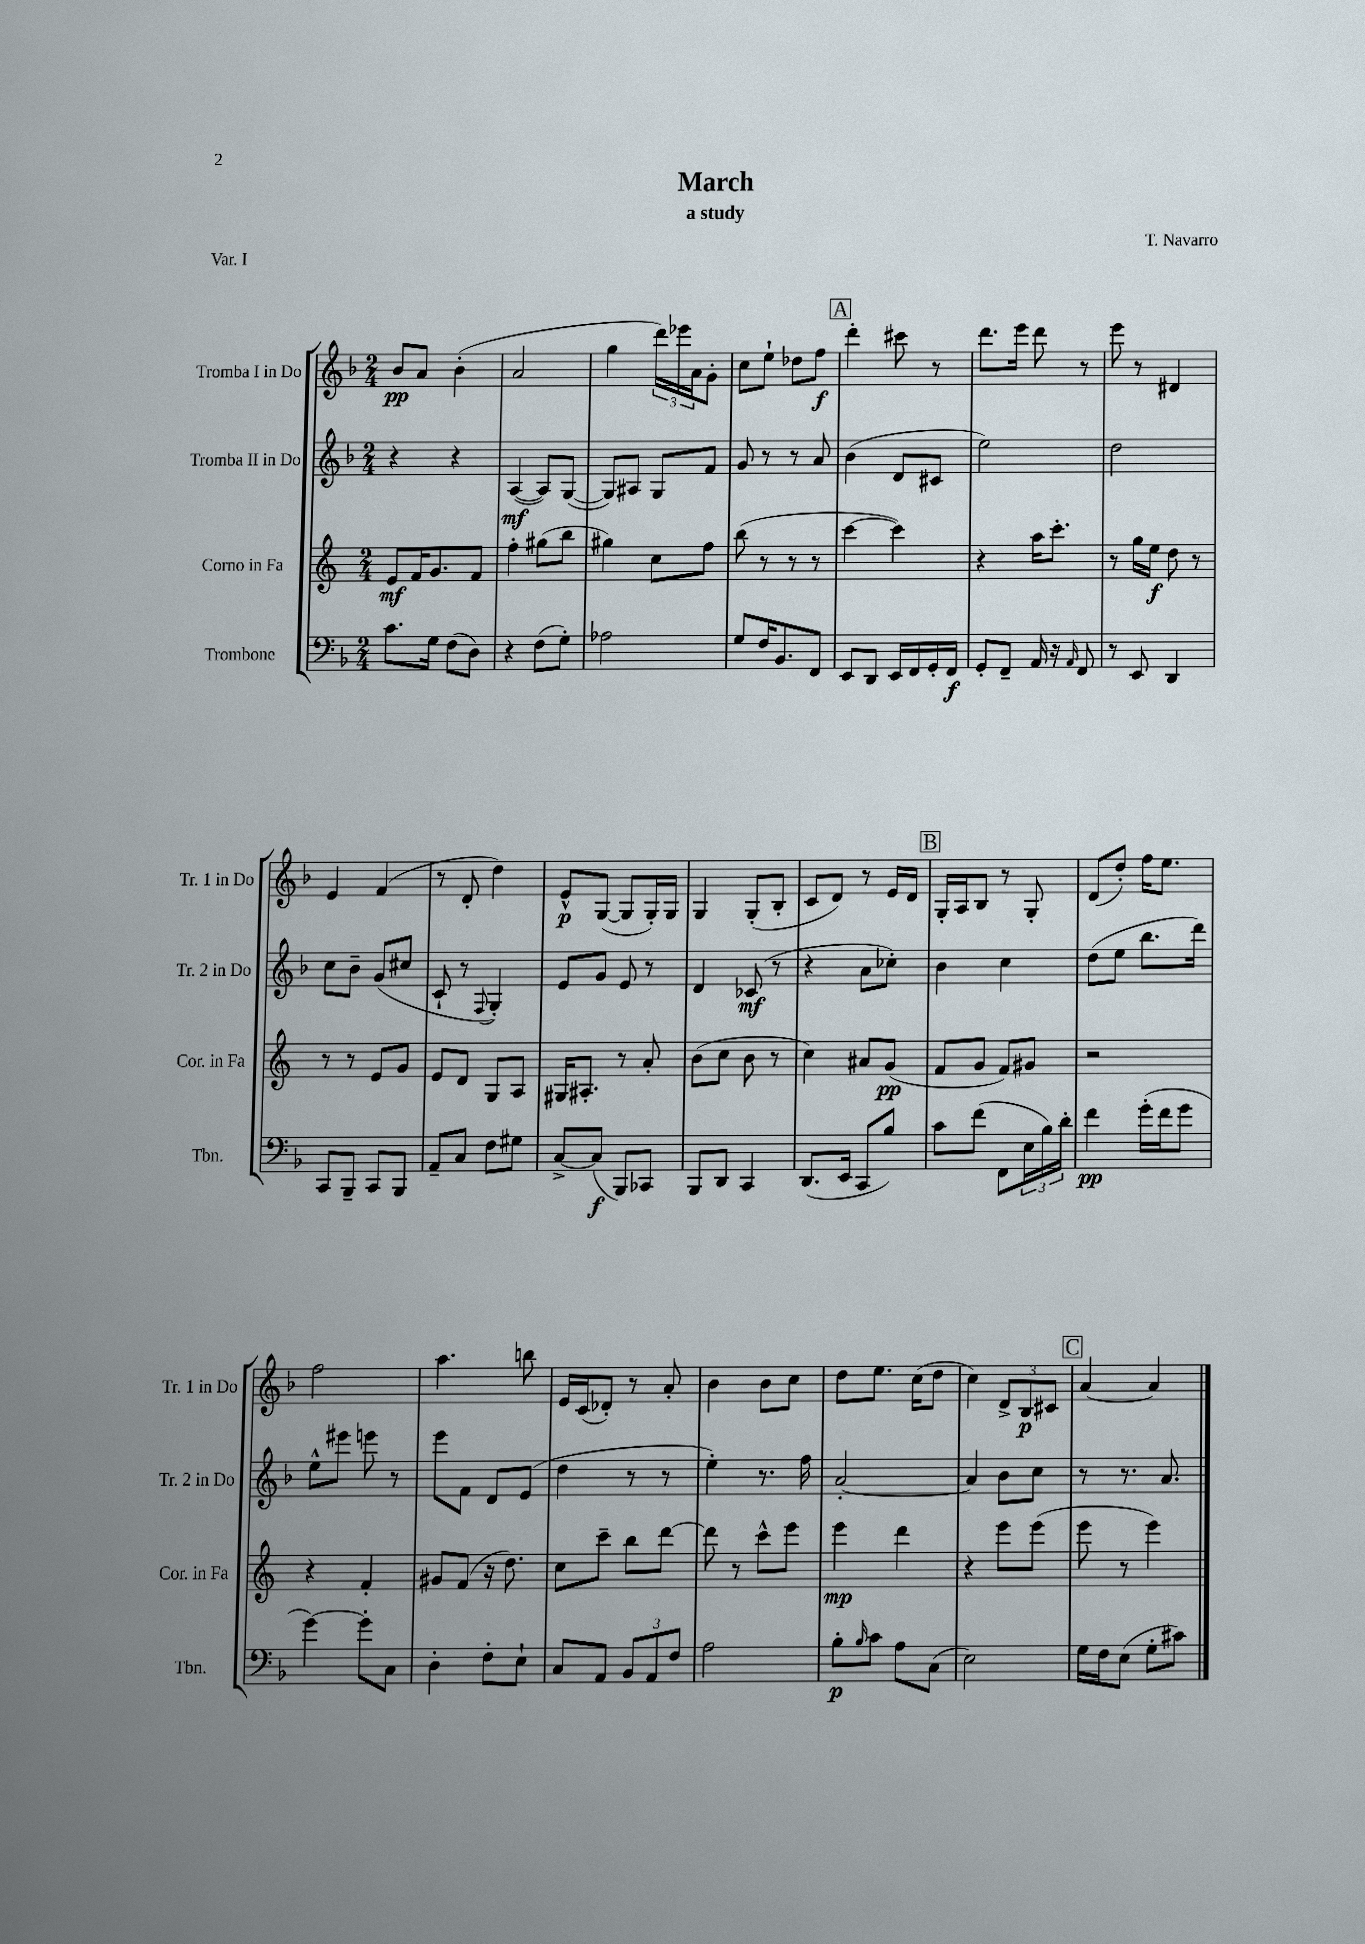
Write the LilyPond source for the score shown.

\header { title = "March" composer = "T. Navarro" subtitle = "a study" piece = "Var. I" }
<<
\new StaffGroup <<
\new Staff = "s0" \with { instrumentName = "Tromba I in Do" shortInstrumentName = "Tr. 1 in Do" } {
    \clef treble \key f \major \numericTimeSignature \time 2/4
    bes'8\pp a'8 bes'4-.( |
    a'2 |
    g''4 \tuplet 3/2 { d'''16) ees'''16 a'16 } g'8-. |
    c''8 e''8-! des''8 f''8\f |
    \mark \markup { \box "A" } d'''4-. cis'''8 r8 |
    d'''8. e'''16 d'''8 r8 |
    e'''8 r8 dis'4 |
    e'4 f'4( |
    r8 d'8-. d''4) |
    e'8-^\p g8~( g8 g16-.) g16 |
    g4 g8-.( bes8-. |
    c'8 d'8) r8 e'16 d'16 |
    \mark \markup { \box "B" } g16-. a16 bes8 r8 g8-. |
    d'8( d''8-.) f''16 e''8. |
    f''2 |
    a''4. b''8 |
    e'16 c'16( des'8-.) r8 a'8-. |
    bes'4 bes'8 c''8 |
    d''8 e''8. c''16( d''8 |
    c''4) \tuplet 3/2 { d'8-> bes8\p cis'8 } |
    \mark \markup { \box "C" } a'4~ a'4 \bar "|." |
}
\new Staff = "s1" \with { instrumentName = "Tromba II in Do" shortInstrumentName = "Tr. 2 in Do" } {
    \clef treble \key f \major \numericTimeSignature \time 2/4
    r4 r4 |
    a4~\mf( a8) g8~( |
    g8) ais8 g8 f'8 |
    g'8 r8 r8 a'8 |
    \mark \markup { \box "A" } bes'4( d'8 cis'8 |
    e''2) |
    d''2 |
    c''8 bes'8-- g'8( cis''8 |
    c'8-! r8 \appoggiatura { f8 } g4-.) |
    e'8 g'8 e'8 r8 |
    d'4 ces'8\mf( r8 |
    r4 a'8 ces''8-.) |
    \mark \markup { \box "B" } bes'4 c''4 |
    d''8( e''8 bes''8. d'''16) |
    e''8-^ eis'''8 e'''8 r8 |
    e'''8 f'8 d'8 e'8( |
    d''4 r8 r8 |
    e''4-.) r8. f''16 |
    a'2~-. |
    a'4 bes'8 c''8 |
    \mark \markup { \box "C" } r8 r8. a'8. \bar "|." |
}
\new Staff = "s2" \with { instrumentName = "Corno in Fa" shortInstrumentName = "Cor. in Fa" } {
    \clef treble \key c \major \numericTimeSignature \time 2/4
    e'8\mf f'16 g'8. f'8 |
    f''4-. gis''8( b''8 |
    gis''4) c''8 f''8 |
    b''8( r8 r8 r8 |
    \mark \markup { \box "A" } c'''4~ c'''4) |
    r4 a''16 c'''8.-. |
    r8 g''16 e''16\f d''8 r8 |
    r8 r8 e'8 g'8 |
    e'8 d'8 g8 a8 |
    gis16 ais8.-. r8 a'8-. |
    b'8( c''8 b'8 r8 |
    c''4) ais'8 g'8\pp( |
    \mark \markup { \box "B" } f'8 g'8 f'8) gis'8 |
    r2 |
    r4 f'4-. |
    gis'8 f'8( r16 d''8.) |
    c''8 c'''8-- b''8 d'''8~ |
    d'''8 r8 c'''8-^ e'''8 |
    e'''4\mp d'''4 |
    r4 e'''8 e'''8( |
    \mark \markup { \box "C" } e'''8 r8 e'''4) \bar "|." |
}
\new Staff = "s3" \with { instrumentName = "Trombone" shortInstrumentName = "Tbn." } {
    \clef bass \key f \major \numericTimeSignature \time 2/4
    c'8. g16 f8( d8) |
    r4 f8( g8-.) |
    aes2 |
    g8 f16 bes,8. f,8 |
    \mark \markup { \box "A" } e,8 d,8 e,16 f,16 g,16-. f,16\f |
    g,8-. f,8-- a,16 r16 \grace { a,16 } f,8 |
    r8 e,8 d,4 |
    c,8 bes,,8-- c,8 bes,,8 |
    a,8-- c8 f8 gis8 |
    c8~-> c8\f( bes,,8) ces,8 |
    bes,,8 d,8 c,4 |
    d,8.( e,16 c,8 bes8) |
    \mark \markup { \box "B" } c'8 f'8( f,8 \tuplet 3/2 { e16 bes16) d'16-. } |
    f'4\pp g'16-.( f'16 g'8 |
    g'4~) g'8-. c8 |
    d4-. f8-. e8-! |
    c8 a,8 \tuplet 3/2 { bes,8 a,8 f8 } |
    a2 |
    bes8-.\p \grace { bes16 } c'8 a8 c8( |
    e2) |
    \mark \markup { \box "C" } g16 f16 e8( g8-. cis'8) \bar "|." |
}
>>
>>
\layout { \context { \Score \remove "Bar_number_engraver" } }
